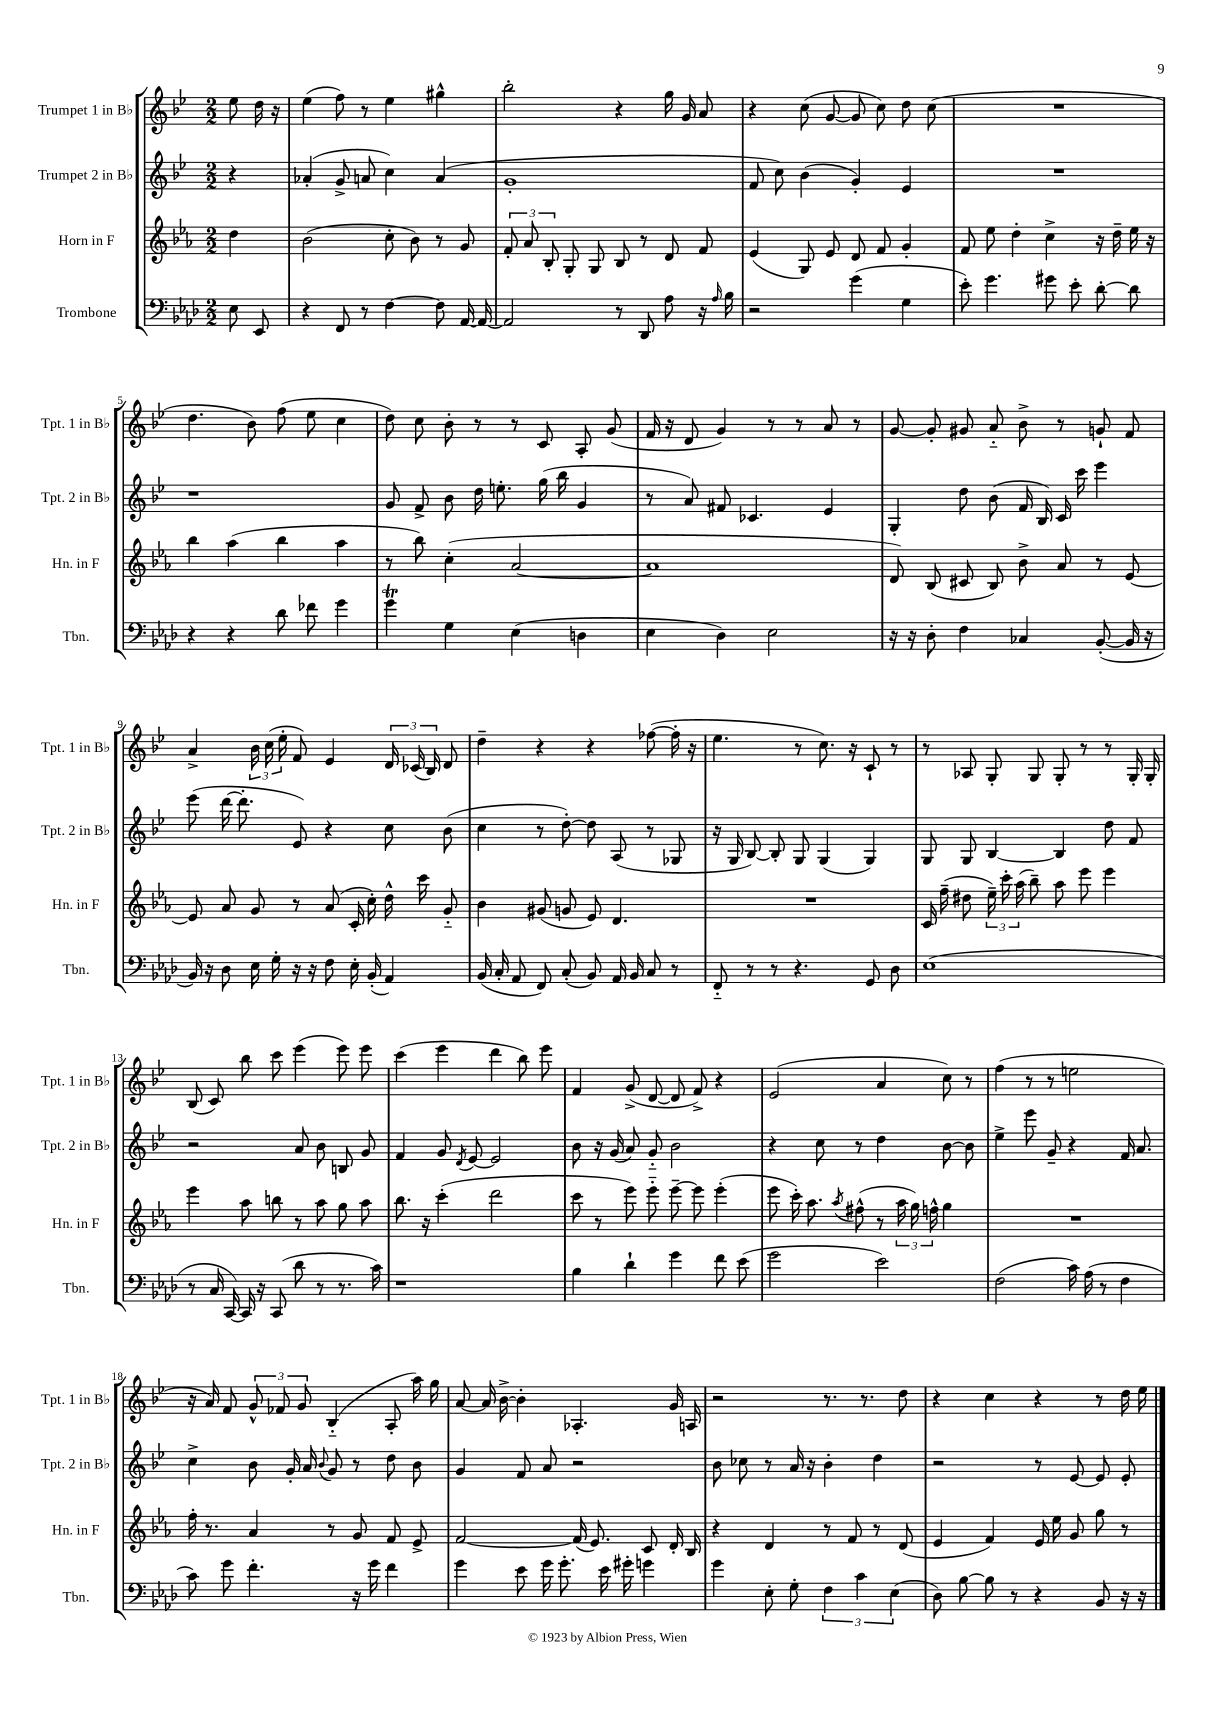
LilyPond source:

<<
\new StaffGroup <<
\new Staff = "s0" \with { instrumentName = "Trumpet 1 in Bb" shortInstrumentName = "Tpt. 1 in Bb" } {
    \clef treble \key bes \major \numericTimeSignature \time 2/2 \partial 4
    \autoBeamOff ees''8 d''16 r16 |
    ees''4( f''8) r8 ees''4 gis''4-^ |
    bes''2-. r4 g''16 g'16 a'8 |
    r4 c''8( g'8~ g'8 c''8) d''8 c''8( |
    R1 |
    d''4. bes'8) f''8( ees''8 c''4 |
    d''8) c''8 bes'8-. r8 r8 c'8 a8-. g'8( |
    f'16 r16 d'8 g'4) r8 r8 a'8 r8 |
    g'8~ g'8-. gis'8 a'8-_ bes'8-> r8 g'8-! f'8 |
    a'4-> \tuplet 3/2 { bes'16 c''16( ees''16-. } f'8) ees'4 \tuplet 3/2 { d'16 ces'16( bes16) } d'8 |
    d''4-- r4 r4 fes''8~( fes''16-. r16 |
    ees''4. r8 c''8.) r16 c'8-! r8 |
    r8 aes8 g8-. g8 g8-. r8 r8 g16-. g16-. |
    bes8( c'8) bes''8 c'''8 ees'''4( ees'''8) ees'''8 |
    c'''4( ees'''4 d'''4 bes''8) ees'''8 |
    f'4 g'8->( d'8~ d'8 f'8->) r4 |
    ees'2( a'4 c''8) r8 |
    f''4( r8 r8 e''2 |
    r16 a'16) f'8 \tuplet 3/2 { g'8-^ fes'8 g'8 } bes4-_( a8-. a''16) g''16 |
    a'8~ a'16 bes'16~-> bes'4-. aes4.-. g'16 a16 |
    r2 r8. r8. d''8 |
    r4 c''4 r4 r8 d''16 ees''16 \bar "|." |
}
\new Staff = "s1" \with { instrumentName = "Trumpet 2 in Bb" shortInstrumentName = "Tpt. 2 in Bb" } {
    \clef treble \key bes \major \numericTimeSignature \time 2/2 \partial 4
    \autoBeamOff r4 |
    aes'4-.( g'8-> a'8 c''4) a'4( |
    g'1-. |
    f'8 c''8) bes'4( g'4-.) ees'4 |
    R1 |
    r1 |
    g'8 f'8-> bes'8 d''16 e''8.-. g''16( bes''16 g'4 |
    r8 a'8) fis'8 ces'4. ees'4 |
    g4-. d''8 bes'8( f'16 bes16) c'16 c'''16 ees'''4 |
    ees'''8( d'''16~ d'''8.-. ees'8) r4 c''8 bes'8( |
    c''4 r8 d''8~-.) d''8 a8( r8 ges8 |
    r16 g16 bes8~) bes8-. g8 g4( g4) |
    g8 g8 bes4~ bes4 d''8 f'8 |
    r2 a'8 bes'8 b8 g'8 |
    f'4 g'8 \acciaccatura { d'8 } ees'8~ ees'2 |
    bes'8 r16 g'16( a'8) g'8-_ bes'2 |
    r4 c''8 r8 d''4 bes'8~ bes'8 |
    ees''4-> ees'''8 g'8-- r4 f'16 a'8. |
    c''4-> bes'8 g'16-. a'16 \appoggiatura { bes'8 } g'8 r8 d''8 bes'8 |
    g'4 f'8 a'8 r2 |
    bes'8 ces''8 r8 a'16 r16 bes'4-. d''4 |
    r2 r8 ees'8~ ees'8 ees'8-. \bar "|." |
}
\new Staff = "s2" \with { instrumentName = "Horn in F" shortInstrumentName = "Hn. in F" } {
    \clef treble \key ees \major \numericTimeSignature \time 2/2 \partial 4
    \autoBeamOff d''4 |
    bes'2( c''8-. bes'8) r8 g'8 |
    \tuplet 3/2 { f'8-. aes'8 bes8-. } g8-. g8 bes8 r8 d'8 f'8 |
    ees'4( g8) ees'8 d'8 f'8 g'4-. |
    f'8 ees''8 d''4-. c''4-> r16 d''16-- ees''16 r16 |
    bes''4 aes''4( bes''4 aes''4 |
    r8 bes''8) c''4-.( aes'2~ |
    aes'1 |
    d'8) bes8( cis'8 bes8) bes'8-> aes'8 r8 ees'8~ |
    ees'8 aes'8 g'8 r8 aes'8( c'16-. c''16-.) d''16-^ c'''16 g'8-_ |
    bes'4 gis'8( g'8 ees'8) d'4. |
    R1 |
    c'16 f''16--( dis''8 \tuplet 3/2 { ees''16--) c'''16-. aes''16( } bes''8--) aes''8 ees'''8 ees'''4 |
    ees'''4 aes''8 b''8 r8 aes''8 g''8 aes''8 |
    bes''8. r16 c'''4-.( d'''2 |
    c'''8 r8 ees'''8) ees'''8-_ ees'''8~-- ees'''8 ees'''4-.( |
    ees'''8 c'''16-.) aes''8. \acciaccatura { aes''8 } fis''8-^( r8 \tuplet 3/2 { aes''16 g''16) f''16-^ } g''4 |
    R1 |
    f''16-. r8. aes'4 r8 g'8 f'8 ees'8-> |
    f'2~ f'16( ees'8.) c'8 d'16-. bes16 |
    r4 d'4 r8 f'8 r8 d'8( |
    ees'4 f'4) ees'16 ees''16 g'8 g''8 r8 \bar "|." |
}
\new Staff = "s3" \with { instrumentName = "Trombone" shortInstrumentName = "Tbn." } {
    \clef bass \key aes \major \numericTimeSignature \time 2/2 \partial 4
    \autoBeamOff ees8 ees,8 |
    r4 f,8 r8 f4~ f8 aes,16~ aes,16~ |
    aes,2 r8 des,8 aes8 r16 \grace { aes16 } bes16 |
    r2 g'4( g4 |
    ees'8-.) g'4. gis'8 ees'8-. des'8~-. des'8 |
    r4 r4 des'8 fes'8 g'4 |
    g'4\trill g4 ees4( d4 |
    ees4 des4) ees2 |
    r16 r16 des8-. f4 ces4 bes,8~-.( bes,16 r16 |
    bes,16) r16 des8 ees16 g16-. r16 r16 f8 ees16-. bes,16-.( aes,4) |
    bes,16( c16-. aes,8 f,8) c8-.( bes,8) aes,16 bes,16 c8 r8 |
    f,8-_ r8 r8 r4. g,8 des8 |
    ees1( |
    r8 c16 c,16~) c,16 r16 c,8( des'8 r8 r8. c'16) |
    r1 |
    bes4 des'4-! g'4 f'8 ees'8( |
    g'2 ees'2) |
    f2( c'16) aes16( r8 f4 |
    c'8) g'8 f'4.-. r16 g'16 f'4 |
    g'4 ees'8 g'16 g'8.-. ees'16 gis'16-. g'4 |
    g'4 ees8-. g8-. \tuplet 3/2 { f4 c'4 ees4( } |
    des8) bes8~ bes8 r8 r4 bes,8 r16 r16 \bar "|." |
}
>>
>>
